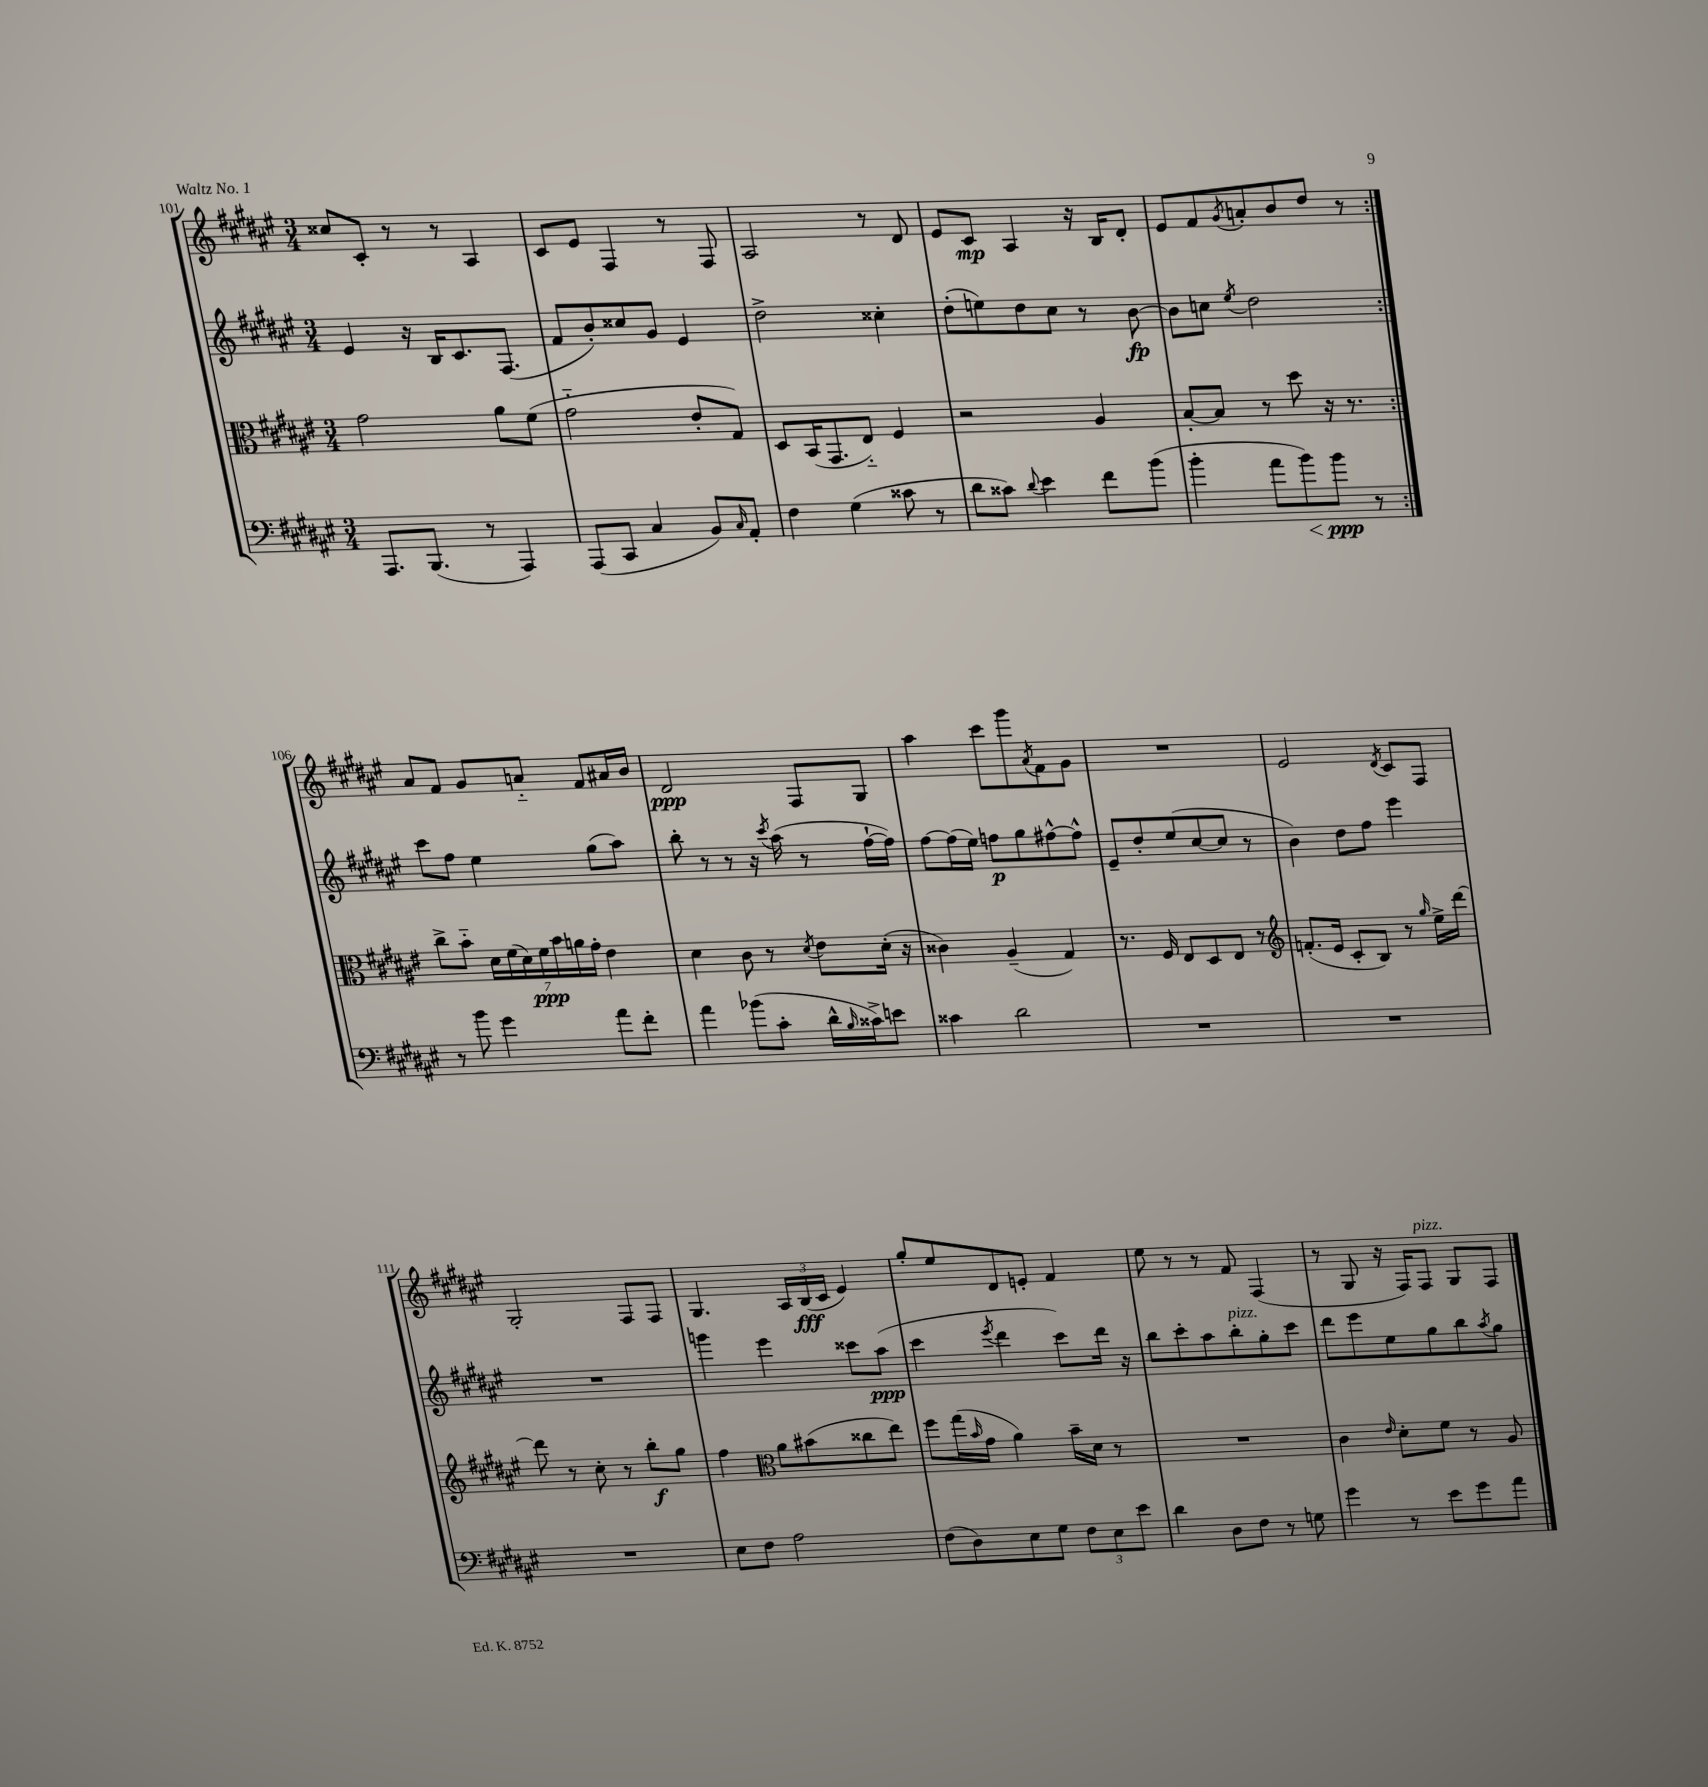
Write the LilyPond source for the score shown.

<<
\new StaffGroup <<
\new Staff = "s0" {
    \clef treble \key fis \major \numericTimeSignature \time 3/4
    \repeat volta 2 { cisis''8 cis'8-. r8 r8 ais4 |
    cis'8 eis'8 fis4 r8 fis8 |
    ais2 r8 dis'8 |
    eis'8 cis'8\mp ais4 r16 b16 dis'8-. |
    eis'8 fis'8 \acciaccatura { gis'8 } a'8-. b'8 dis''8 r8 | }
    ais'8 fis'8 gis'8 a'8-_ fis'8 ais'16 b'16 |
    dis'2\ppp fis8 gis8 |
    ais''4 cis'''8 gis'''8 \acciaccatura { ais'8 } fis'8 gis'8 |
    R2. |
    eis'2 \acciaccatura { dis'8 } cis'8 fis8 |
    gis2-. fis8 fis8 |
    gis4. \tuplet 3/2 { ais16 b16\fff( cis'16 } eis'4) |
    gis''8-. eis''8 dis'8 e'8-. fis'4 |
    eis''8 r8 r8 fis'8 fis4( |
    r8 gis8 r16 fis16) fis8^\markup { \italic "pizz." } gis8 fis8 \bar "|." |
}
\new Staff = "s1" {
    \clef treble \key fis \major \numericTimeSignature \time 3/4
    \repeat volta 2 { eis'4 r16 b16 cis'8. fis8.( |
    fis'8 b'8-.) cisis''8 gis'8 eis'4 |
    dis''2-> cisis''4-. |
    dis''8-.( e''8) dis''8 cis''8 r8 b'8~\fp |
    b'8 c''8 \acciaccatura { eis''8 } dis''2 | }
    cis'''8 fis''8 eis''4 gis''8( ais''8) |
    b''8-. r8 r8 r16 \acciaccatura { cis'''8 } ais''16( r8 fis''16~-! fis''16) |
    fis''8~ fis''16( eis''16) f''8\p gis''8 fis''8~-^ fis''8-^ |
    eis'8-- dis''8-. eis''8( cis''8~ cis''8 r8 |
    b'4) dis''8 fis''8 eis'''4 |
    R2. |
    g'''4 eis'''4 cisis'''8 ais''8\ppp( |
    cis'''4 \acciaccatura { eis'''8 } dis'''4 cis'''8) dis'''16 r16 |
    b''8 cis'''8-. ais''8 b''8-.^\markup { \italic "pizz." } gis''8-. cis'''8 |
    dis'''8 eis'''8 eis''8 gis''8 b''8 \acciaccatura { ais''8 } gis''8 \bar "|." |
}
\new Staff = "s2" {
    \clef alto \key fis \major \numericTimeSignature \time 3/4
    \repeat volta 2 { gis'2 ais'8 fis'8( |
    gis'2-_ eis'8-. gis8) |
    dis8 b,16( gis,8. eis8-_) fis4 |
    r2 ais4 |
    b8~-. b8 r8 dis''8 r16 r8. | }
    cis''8-> b'8-_ \tuplet 7/4 { dis'16 fis'16( dis'16) fis'16\ppp b'16 a'16 gis'16-. } eis'4 |
    dis'4 cis'8 r8 \acciaccatura { dis'8 } eis'8 dis'16-.( r16 |
    cisis'4) ais4--( gis4) |
    r8. fis16 eis8 dis8 eis8 r8 |
    \clef treble f'8.-.( eis'16 cis'8-. b8) r8 \grace { gis''16 } eis''16-> dis'''16~ |
    dis'''8 r8 cis''8-. r8 b''8-.\f gis''8 |
    fis''4 \clef alto ais'8 bis'8( cisis''8 eis''8) |
    fis''8 gis''16( \grace { b'16 } gis'16 ais'4) b'16-- dis'16 r8 |
    R2. |
    cis'4 \grace { eis'16 } dis'8-. fis'8 r8 ais8 \bar "|." |
}
\new Staff = "s3" {
    \clef bass \key fis \major \numericTimeSignature \time 3/4
    \repeat volta 2 { ais,,8. b,,8.( r8 ais,,4) |
    ais,,8( cis,8 cis4 b,8) \grace { cis16 } ais,8-. |
    fis4 gis4( cisis'8 r8 |
    dis'8 cisis'8) \appoggiatura { dis'8 } eis'4 fis'8 b'8( |
    b'4-. ais'8 b'8\<) b'8\ppp\! r8 | }
    r8 b'8 gis'4 ais'8 fis'8-. |
    ais'4 bes'8( cis'8-. dis'16-^ \grace { b16 } cisis'16->) e'8 |
    cisis'4 dis'2 |
    R2. |
    R2. |
    R2. |
    eis8 fis8 ais2 |
    fis8( dis8) eis8 gis8 \tuplet 3/2 { fis8 eis8 eis'8 } |
    dis'4 dis8 fis8 r8 g8 |
    gis'4 r8 eis'8 gis'8 ais'8 \bar "|." |
}
>>
>>
\layout { \context { \Score currentBarNumber = #101 } }
